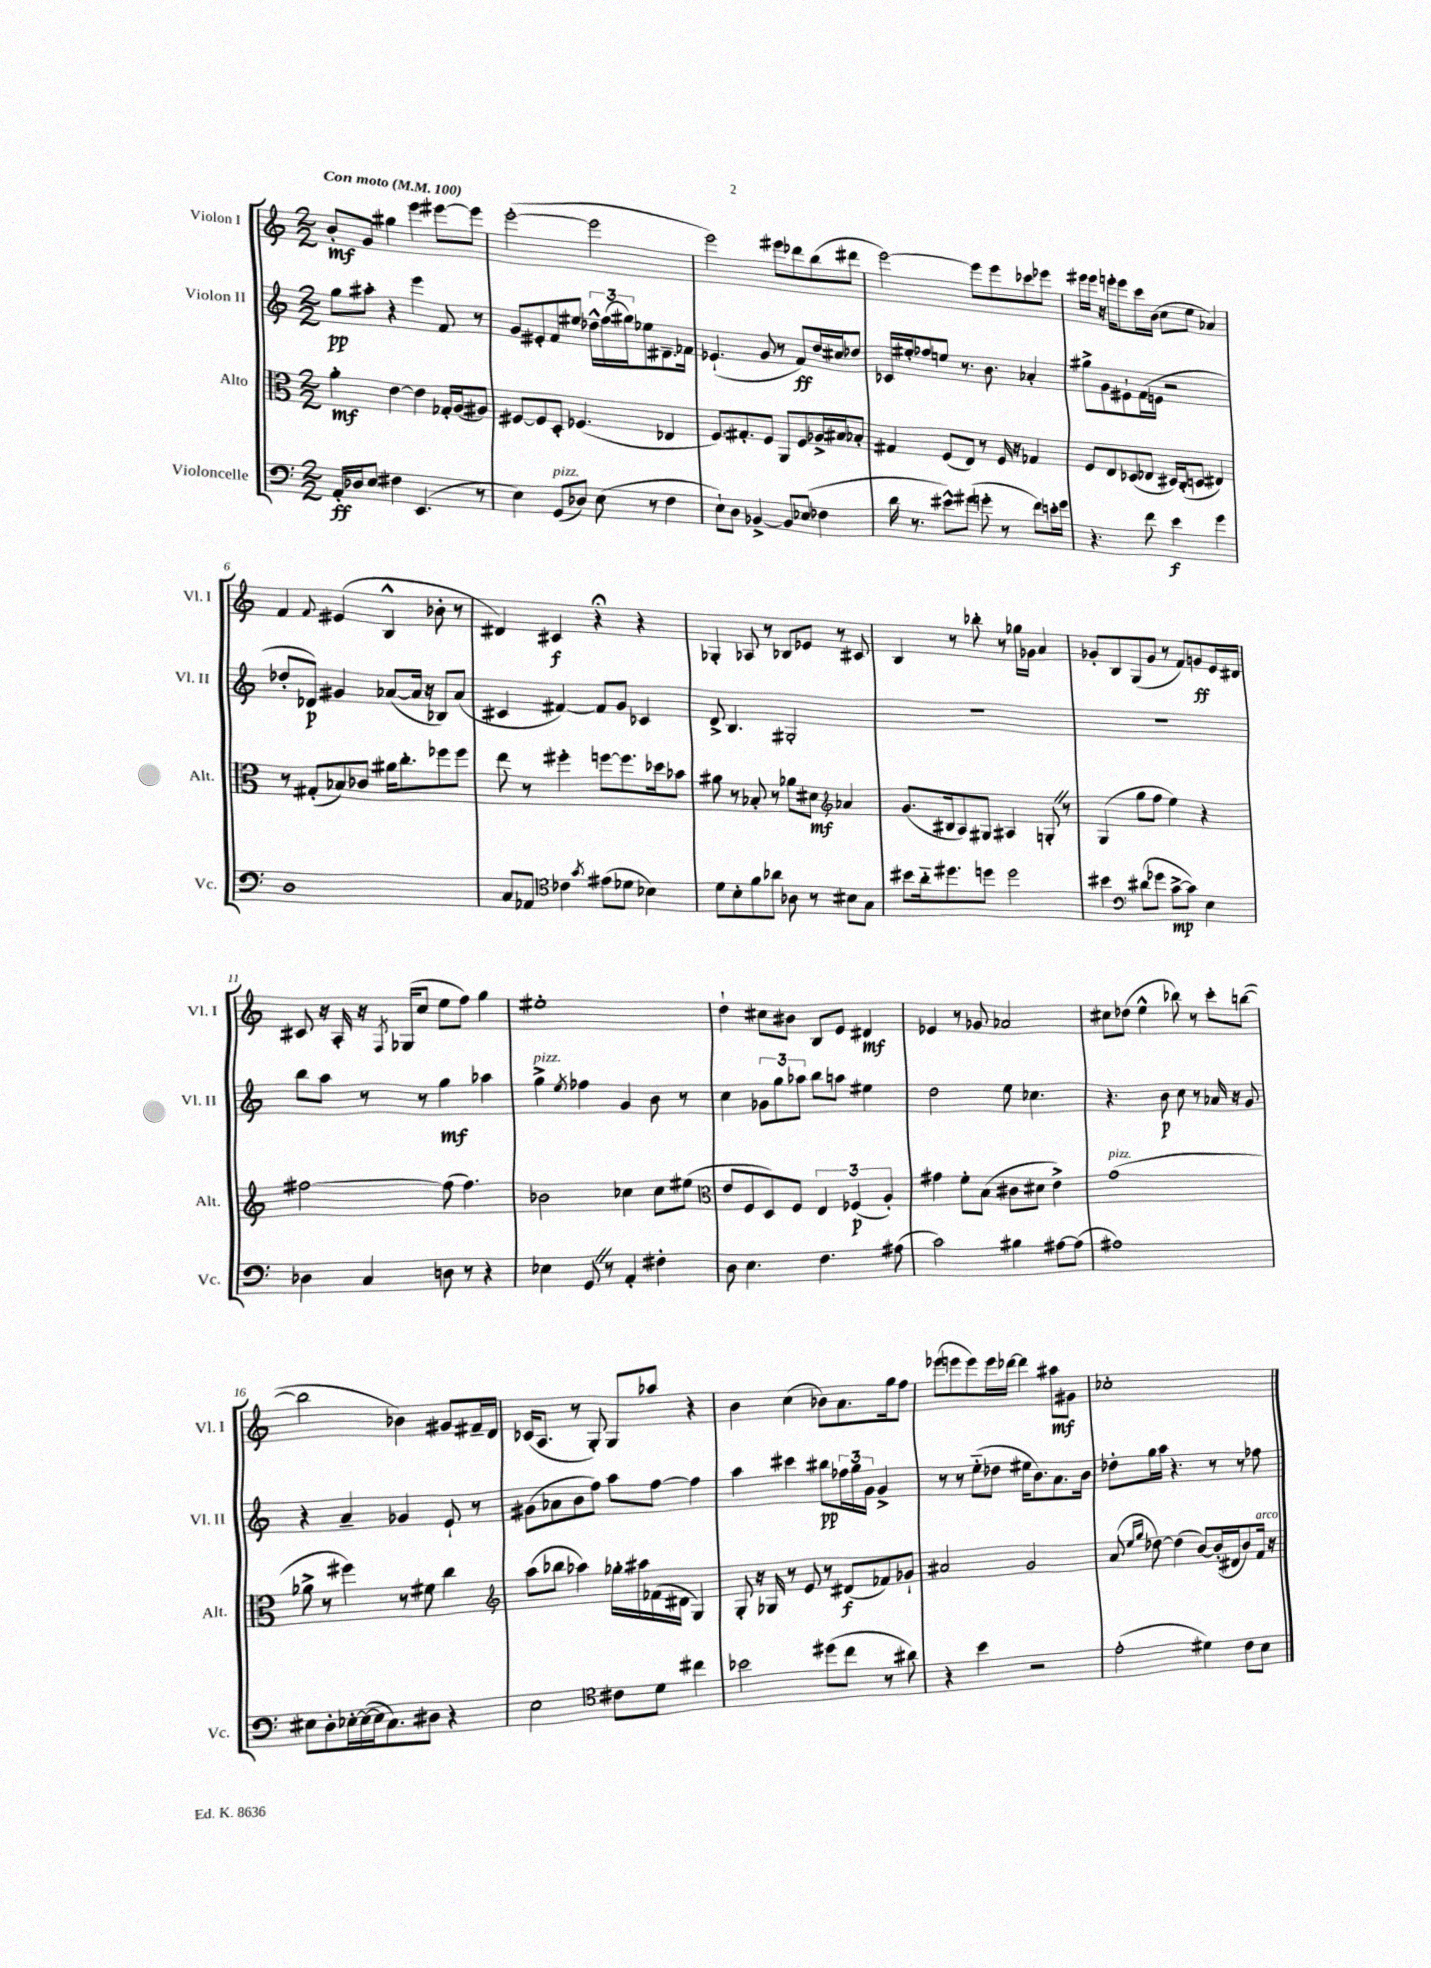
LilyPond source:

<<
\new StaffGroup <<
\new Staff = "s0" \with { instrumentName = "Violon I" shortInstrumentName = "Vl. I" } {
    \clef treble \key c \major \numericTimeSignature \time 2/2 \tempo "Con moto" 4 = 100
    b'8-.\mf g'8 gis''4 e'''4 eis'''8~ eis'''8 |
    e'''2~-.( e'''2 |
    e'''2) eis'''8 des'''8 b''8( dis'''8 |
    e'''2~) e'''8 e'''8 ces'''8 ees'''8 |
    eis'''16 eis'''16 r16 e'''16-. e'''8 c'''16 b'16( c''8 e''8 aes'4) |
    f'4 \appoggiatura { f'8 } eis'4( b4-^ bes'8-. r8 |
    dis'4) cis'4\f r4\fermata r4 |
    ges4-. aes8 r8 bes8 ees'8 r8 cis'8 |
    b4 r8 bes''8-. r8 ges''16 ges'16 a'4 |
    ges'8-. b8 g8( ges'8 r8 f'8) g'8\ff e'16 dis'16 |
    cis'8 r16 a16-. r16 \acciaccatura { f8 } ges16( c''8 e''8 f''8) g''4 |
    eis''1-. |
    d''4-! cis''8 bis'8 b8 e'8 dis'4\mf |
    ees'4 r8 ges'8 aes'2 |
    cis''8 des''8( e''4-^ bes''8) r8 c'''8-. b''8~( |
    b''2 bes'4) gis'8 fis'16-- d'16 |
    ces'16( a8. r8 g8-.) g8 aes''8 r4 |
    b'4 c''4( bes'8) a'8. g''16 f''8 |
    ees'''8( e'''8 e'''8) e'''16 des'''16~ des'''4 ais''8\mf gis'8 |
    ces''1-. \bar "|." |
}
\new Staff = "s1" \with { instrumentName = "Violon II" shortInstrumentName = "Vl. II" } {
    \clef treble \key c \major \numericTimeSignature \time 2/2
    g''8\pp ais''8-. r4 e'''4 f'8 r8 |
    g'8 eis'8-. f'8 eis''8 \tuplet 3/2 { des''16-^ f''16( gis''16) } ees''8 dis'8.-- fes'16 |
    ees'4.-!( g'8 r8 f'8\ff) d''16 cis''16 des''8 |
    ces'16 eis''16-. fes''8 e''8 r8. b'8. aes'4-. |
    gis''8-> g'8 eis'8-! f'16( e'16 r2 |
    des''8-. des'8\p) gis'4 aes'8~( aes'16 r16 bes8) aes'8( |
    cis'4 fis'4~) fis'8 g'8 ces'4 |
    d'8-> b4. gis2-. |
    R1 |
    R1 |
    b''8 a''8 r8 r8 g''4\mf aes''4 |
    g''4->^\markup { \italic "pizz." } \acciaccatura { e''8 } fes''4 g'4 b'8 r8 |
    c''4 \tuplet 3/2 { ges'8 g''8 aes''8 } b''8 a''8 eis''4 |
    d''2 e''8 ces''4. |
    r4. b'8\p c''8 r8 aes'16 r16 g'8 |
    r4 a'4-- ges'4 e'8-! r8 |
    gis'8( aes'8 b'8 f''8) a''8 f''8~ f''4 |
    a''4 cis'''4 bis''8\pp \tuplet 3/2 { fes''16 g''16 g'16 } g'4-> |
    r8 r8 e''8-_( des''8 eis''16 b'8.) a'8. b'16 |
    des''8-. g''16 a''16 r4. r8 r8 fes''8 \bar "|." |
}
\new Staff = "s2" \with { instrumentName = "Alto" shortInstrumentName = "Alt." } {
    \clef alto \key c \major \numericTimeSignature \time 2/2
    a'4-.\mf e'4~ e'4 ges16-. a16( ais8) |
    fis8~ fis8 d8-. fes4.( ees4 |
    f8.) gis8.-. f8 a,8 f8 aes16-> bis16 bes8-. |
    gis4 f8( e8) r8 f16 r16 ges4 |
    f8 e8 des8( ees8 dis16) c16-.( d8 eis4) |
    r8 gis8-.( bes8) ces'8 ais'16 c''8.-. fes''8 fes''8 |
    e''8 r8 fis''4-. f''8~ f''8. des''16 bes'8 |
    ais'8 r8 bes8-. r8 aes'8 dis'8\mf \clef treble aes'4 |
    g'8.( bis16 a8) gis8 ais4 g8-. \once \override BreathingSign.text = \markup { \musicglyph "scripts.caesura.straight" } \breathe r8 |
    g4( g''8 f''8 e''4) r4 |
    fis''2~ fis''8( fis''4.) |
    bes'2 ces''4 ces''8 eis''8( |
    \clef alto e'8 f8 d8) f8 \tuplet 3/2 { e4 fes4\p( a4-.) } |
    gis'4 f'8-. b8( cis'8 dis'8 e'4->) |
    g'1^\markup { \italic "pizz." }( |
    aes'8-> r8 fis''4) r8 fis'8 c''4 |
    \clef treble a''8( bes''8 aes''4) ges''16-. ais''16 fes'16( dis'16 g4) |
    g8-. r16 ges16 r8 e'8 r8 dis'8\f( fes'8) ges'8-! |
    ais'2 g'2 |
    a'8( \grace { e''16 g''16 } des''8~) des''4( b'8~) b'16-.( dis'16 b'8) f'16^\markup { \italic "arco" } r16 \bar "|." |
}
\new Staff = "s3" \with { instrumentName = "Violoncelle" shortInstrumentName = "Vc." } {
    \clef bass \key c \major \numericTimeSignature \time 2/2
    a,16-.\ff des16 e8 fis4 e,4.( r8 |
    e4) g,8^\markup { \italic "pizz." }( des8) e8( r8 f4 |
    e8-!) d8 bes,4~-> bes,8 ees8( fes4 |
    d'16 r8. eis'8-^) gis'8( g'8-. r8 f'8) e'16-. g'16 |
    r4. f'8 e'4\f g'4 |
    d1 |
    c8 aes,8 \clef tenor ces'4 \acciaccatura { g'8 } eis'8( des'8 bes4) |
    d'8 b8-. f'8 aes'8 aes8 r8 bis8 g8 |
    bis'8 a'16-_ dis''8. d''8 d''2 |
    bis'4 \clef bass dis'8( ges'8 c'8~->\mp c'8) e4 |
    des4 c4 d8 r8 r4 |
    ees4 g,8 \once \override BreathingSign.text = \markup { \musicglyph "scripts.caesura.straight" } \breathe r8 a,4-. fis4-. |
    d8 e4. f4. ais8( |
    c'2) bis4 ais8~ ais8( |
    ais1) |
    eis8 d8-. ees16~-. ees16~( ees16 c8.) dis8 r4 |
    e2 \clef tenor cis'8 d'8 cis''4 |
    bes'2 dis''8( c''8 r8 ais'8) |
    r4 b'4 r2 |
    e'2-.( dis'4) c'8 b8 \bar "|." |
}
>>
>>
